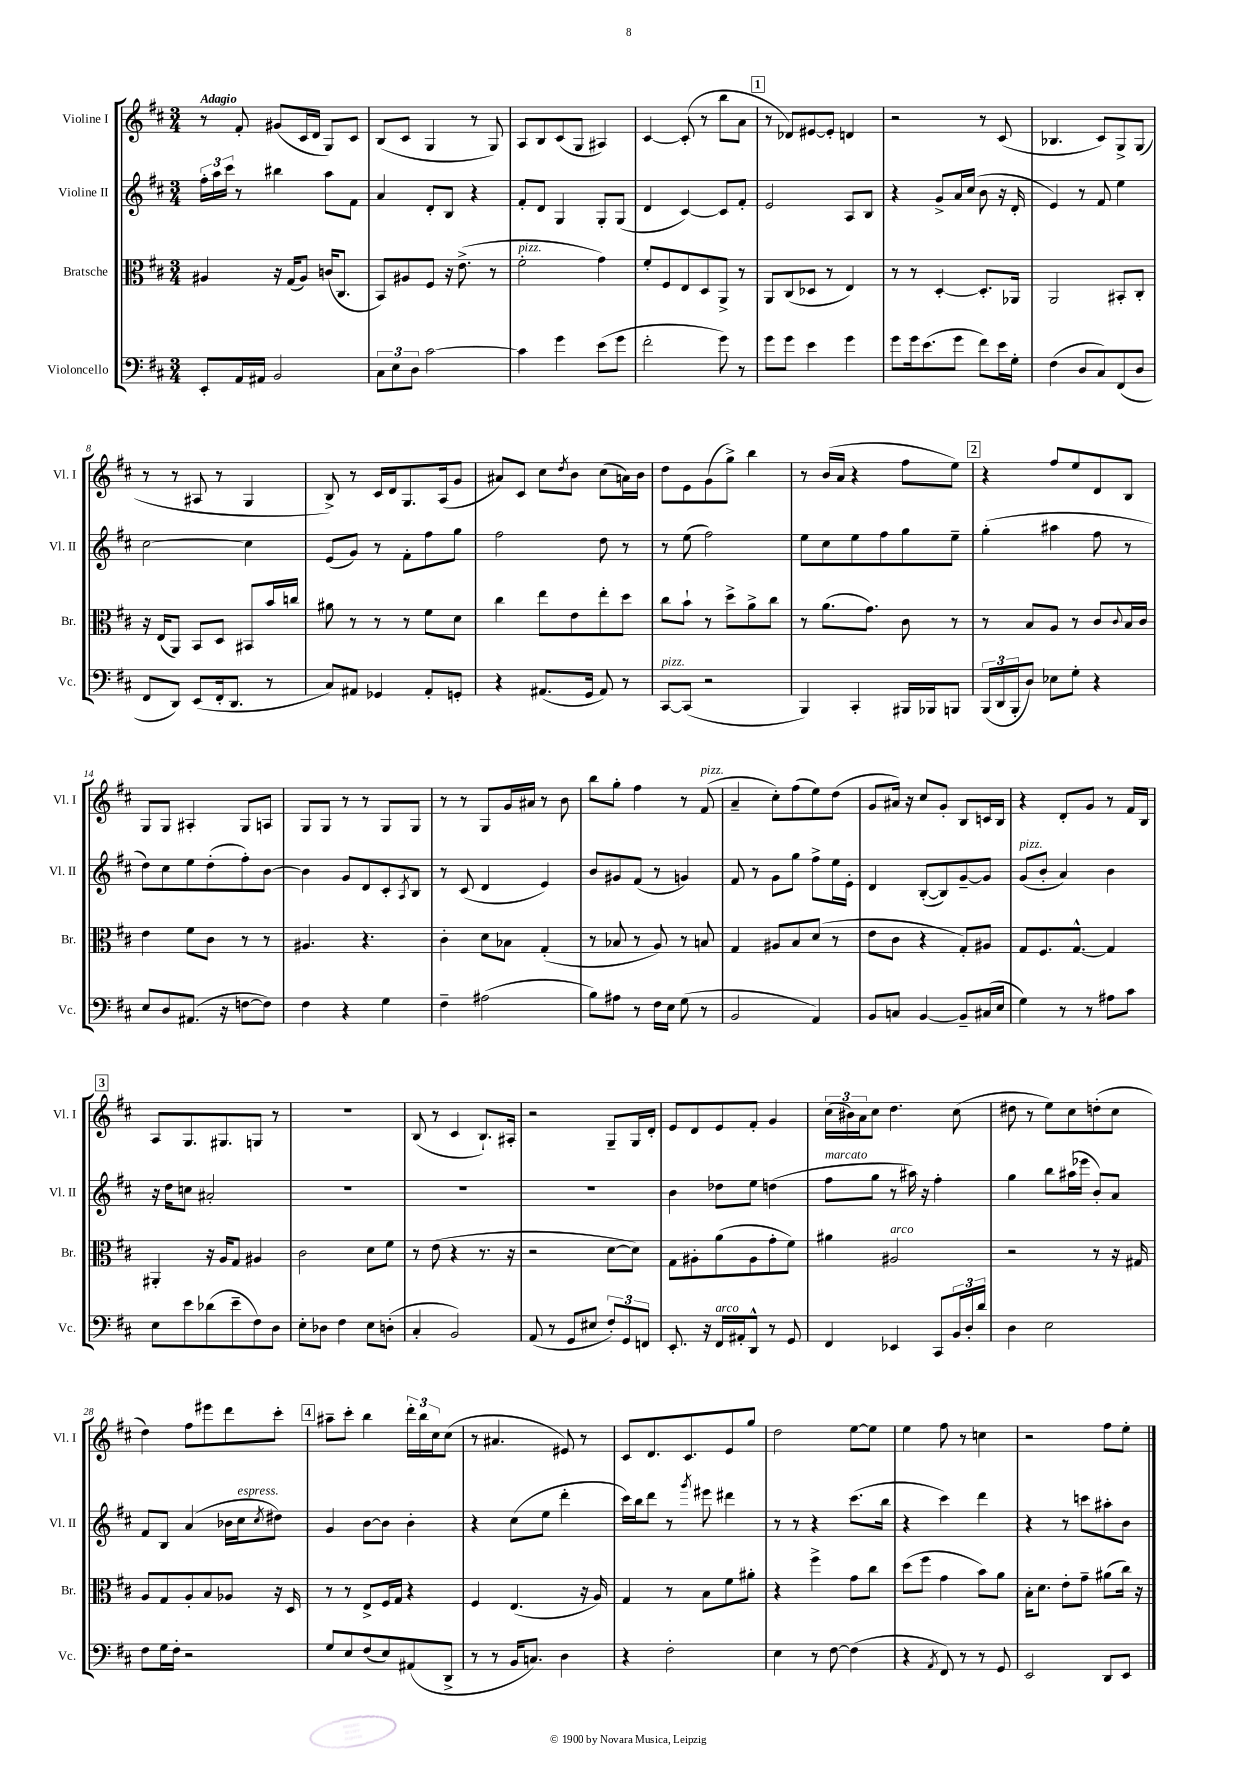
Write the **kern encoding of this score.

**kern	**kern	**kern	**kern
*part4	*part3	*part2	*part1
*staff4	*staff3	*staff2	*staff1
*I"Violoncello	*I"Bratsche	*I"Violine II	*I"Violine I
*I'Vc.	*I'Br.	*I'Vl. II	*I'Vl. I
*clefF4	*clefC3	*clefG2	*clefG2
*k[f#c#]	*k[f#c#]	*k[f#c#]	*k[f#c#]
*M3/4	*M3/4	*M3/4	*M3/4
=1	=1	=1	=1
!	!	!	!LO:TX:a:B:t=Adagio
8EE'/L	4A#X/	24ff#'\LL	8r
.	.	24aa\	.
.	.	24ccc#\JJ	.
16AA/L	.	8r	8f#'/
16AA#X/JJ	.	.	.
2BB/	16r	4bb#X\	(8g#X/L
.	(16G/KL	.	.
.	8A#/J)	.	16c#/L
.	.	.	16d/JJ
.	(16cn/KL	8aa\L	8G/L)
.	8.C#/J	.	.
.	.	8f#\J	8c#/J
=2	=2	=2	=2
12C#\L	8BB/L)	4a/	(8B/L
12E\	.	.	.
.	8A#X/	.	8c#/J
12D\J	.	.	.
[2c#\	8F#/J	8d'/L	4G/
.	16r	8B/J	.
.	(8.e^\	.	.
.	.	4r	8r
.	8r	.	8G/)
=3	=3	=3	=3
!	!LO:TX:a:i:t=pizz.	!	!
4c#\]	2f#'\	8f#'/L	8A/L
.	.	8d/J	8B/
4g\	.	4G/	(8c#/
.	.	.	8G/J
(8e\L	4g\)	8G'/L	4A#X/)
8g\J	.	(8G/J	.
=4	=4	=4	=4
2f#'\	8f#'/L	4d/	[4c#/
.	8F#/	.	.
.	8E/	[4c#/)	(8c#'/]
.	8D/	.	8r
8g\)	8AA^/J	8c#/L]	8bb\L
8r	8r	8f#'/J	8a\J
!!LO:REH:place=s1:t=1
=5	=5	=5	=5
8g\L	8AA/L	2e/	8r
8g\J	(8C#/	.	8d-X/L)
4e\	8D-X/J	.	[8e#X/
.	8r	.	8e#'/J]
4g\	4E/)	8A/L	4dn/
.	.	8B/J	.
=6	=6	=6	=6
8g\L	8r	4r	2r
16g\k	8r	.	.
(8.e\	.	.	.
.	[4D'/	8g^/L	.
8g\J	.	16a/L	.
.	.	(16cc#/JJ	.
8f#\L)	8.D'/L]	8b\	8r
16e\L	.	16r	(8c#/
16G'\JJ	16AA-X/Jk	16d'/	.
=7	=7	=7	=7
(4F#\	2AA/	4e/)	4.B-X/
8D/L	.	8r	.
8C#/)	.	8f#/	8c#/L)
(8FF#/	8BB#X'/L	4ee\	8G^/
8D/J	8C#'/J	.	(8G/J
!!LO:LB:g=z
=8	=8	=8	=8
8FF#/L	16r	[2cc#\	8r
.	(16E/KL	.	.
8DD/J)	8AA/J)	.	8r
(8EE/L	8BB/L	.	8A#X/
16FF#'/k	8D/J	.	8r
8.DD/J	.	.	.
.	8BB#X/L	4cc#\]	4G/
8r	16b/L	.	.
.	16ccn/JJ	.	.
=9	=9	=9	=9
8C#/L)	8a#X\	(8e/L	8B^/)
8AA#X/J	8r	8g/J)	8r
4GG-X/	8r	8r	16c#/LL
.	.	.	16d/J
.	8r	8f#'\L	8.G/
8AA#'/L	8f#\L	8ff#\	.
.	.	.	(16A/k
8GGn'/J	8d\J	8gg\J	8g/J
=10	=10	=10	=10
4r	4cc#\	2ff#\	8a#X/L)
.	.	.	8c#/J
(8.AA#X/L	8ee\L	.	8cc#\L
.	.	.	8qdd/
.	8e\	.	8b\J
16GG/Jk	.	.	.
8AA#/)	8ee'\	8dd\	(8cc#\L
8r	8dd\J	8r	16an\L)
.	.	.	16b\JJ
=11	=11	=11	=11
!LO:TX:a:i:t=pizz.	!	!	!
[8CC#/L	8cc#\L	8r	8dd\L
(8CC#/J]	8b`\J	(8ee\	8e\
2r	8r	2ff#\)	(8g\
.	8dd^\L	.	8gg^\J)
.	8a^\	.	4bb\
.	8cc#\J	.	.
=12	=12	=12	=12
4BBB/)	8r	8ee\L	8r
.	(8.a\L	8cc#\	(16b/LL
.	.	.	16a/JJ
4CC#'/	.	8ee\	4r
.	8.g\J)	.	.
.	.	8ff#\	.
16BBB#X/LL	8c#\	8gg\	8ff#\L
16BBB-X/J	.	.	.
8BBBn/J	8r	8ee~\J	8ee\J)
!!LO:REH:place=s1:t=2
=13	=13	=13	=13
(24BBB/LL	8r	(4gg'\	4r
24DD/	.	.	.
24BBB'/J	.	.	.
8D/J)	8B/L	.	.
8E-X\L	8A/J	4aa#X\	8ff#/L
8G'\J	8r	.	8ee/
4r	8c#/L	8ff#\	8d/
.	8qqc#/	.	.
.	16B/L	8r	8B/J
.	16c#/JJ	.	.
!!LO:LB:g=z
=14	=14	=14	=14
8E/L	4e\	8dd\L)	8G/L
8D/	.	8cc#\	8G/J
(8.AA#X/J	8f#\L	8ee\	4A#X'/
.	8c#\J	(8dd'\	.
16r	.	.	.
[8Fn\L	8r	8ff#'\)	8G/L
8F\J])	8r	[8b\J	8An/J
=15	=15	=15	=15
4F#\	4.A#X/	4b\]	8G/L
.	.	.	8G/J
4r	.	8g/L	8r
.	4.r	8d/	8r
4G\	.	8c#'/	8G/L
.	.	8qA/	.
.	.	8B/J	8G/J
=16	=16	=16	=16
4F#~\	4c#'\	8r	8r
.	.	(8c#/	8r
(2A#X\	8d\L	4d/	8G/L
.	8B-X\J	.	16g/L
.	.	.	16a#X/JJ
.	(4G'/	4e/)	8r
.	.	.	8b\
=17	=17	=17	=17
8B\L)	8r	8b/L	8bb\L
8A#X\J	8B-X/	8g#X/	8gg'\J
8r	8r	(8f#/J	4ff#\
16F#\LL	8A/)	8r	.
16E\JJ	.	.	.
(8G\	8r	4gn/)	8r
!	!	!	!LO:TX:a:i:t=pizz.
8r	8Bn/	.	(8f#/
=18	=18	=18	=18
2BB/	4G/	8f#/	4a~/
.	.	8r	.
.	8A#X/L	8g\L	8cc#'\L)
.	8B/	8gg\J	(8ff#\
4AA/)	(8d/J	8ff#^\L	8ee\)
.	8r	16ee\L	(8dd\J
.	.	16e'\JJ	.
=19	=19	=19	=19
8BB/L	8e\L	4d/	8g/L
8Cn/J	8c#\J	.	16a#X/Jk)
.	.	.	16r
[4BB/	4r	([8B'/L	8cc#/L
.	.	8B/])	8g'/J
8BB~/L]	8G'/L)	[8g~/	8B/L
(16C#X/L	8A#X/J	8g/J]	16cn/L
16E/JJ	.	.	16B/JJ
=20	=20	=20	=20
!	!	!LO:TX:a:i:t=pizz.	!
4G\)	8G/L	(8g/L	4r
.	8.F#/	8b'/J	.
8r	.	4a/)	8d'/L
.	[8.G^^/J	.	.
8r	.	.	8g/J
8A#X\L	4G/]	4b\	8r
8c#\J	.	.	16f#/LL
.	.	.	16B/JJ
!!LO:LB:g=z
!!LO:REH:place=s1:t=3
=21	=21	=21	=21
8E\L	4AA#X'/	16r	8A/L
.	.	16dd\KL	.
8e\	.	8ccn\J	8.G/
(8d-X\	16r	2a#X'/	.
.	16A/KL	.	8.G#X/
8e~\	8G/J	.	.
8F#\)	4A#X/	.	8Gn/J
8D\J	.	.	8r
=22	=22	=22	=22
8E'\L	2c#\	2.r	2.r
8D-X\J	.	.	.
4F#\	.	.	.
8E\L	8d\L	.	.
(8Dn'\J	8f#\J	.	.
=23	=23	=23	=23
4C#'/	8r	2.r	(8B/
.	(8e\	.	8r
2BB/)	4r	.	4c#/
.	8.r	.	8.B`/L)
.	16r	.	16A#X'/Jk
=24	=24	=24	=24
(8AA/	2r	2.r	2r
8r	.	.	.
8GG/L	.	.	.
8E#X/J	.	.	.
12F#'/L)	[8d\L	.	8G~/L
12GG/	.	.	.
.	8d\J])	.	16G/L
12FFn/J	.	.	.
.	.	.	16d'/JJ
=25	=25	=25	=25
8.EE'/	8G\L	4b\	8e/L
.	8A#X'\	.	8d/
16r	.	.	.
!LO:TX:a:i:t=arco	!	!	!
16FF#/LL	(8a\	8dd-X\L	8e/
16AA#X'/J	.	.	.
8DD^^/J	8A#\	8ee\J	8f#'/J
8r	8g'\	(4ddn\	4g/
8GG/	8f#\J)	.	.
=26	=26	=26	=26
!	!	!LO:TX:a:i:t=marcato	!
4FF#/	4a#X\	8ff#\L	(24cc#\LL
.	.	.	24b#X\)
.	.	.	24a\J
.	.	8gg\J	8cc#\J
!	!LO:TX:a:i:t=arco	!	!
4EE-X/	2A#X/	8r	4.dd\
.	.	16aa#X\)	.
.	.	16r	.
8CC#/L	.	4ff#'\	.
24BB/L	.	.	(8cc#\
24D'/	.	.	.
24d/JJ	.	.	.
=27	=27	=27	=27
4D\	2r	4gg\	8dd#X\
.	.	.	8r
2E\	.	8bb\L	8ee\L)
.	.	(16aa#X\L	8cc#\
.	.	16eee-X\JJ	.
.	8r	8b'/L)	(8ddn'\
.	16r	8a/J	8cc#\J
.	16G#X/	.	.
!!LO:LB:g=z
=28	=28	=28	=28
8F#\L	8A/L	8f#/L	4dd\)
16G\L	8G/	8B/J	.
16F#'\JJ	.	.	.
2r	8A'/	(4a/	8ff#\L
.	8B/	.	8eee#X\
.	8A-X/J	16b-X\LL	8ddd\
!	!	!LO:TX:a:i:t=espress.	!
.	.	16cc#\J	.
.	.	8qcc#/	.
.	16r	8dd#X\J)	8ccc#'\J
.	16D/	.	.
!!LO:REH:place=s1:t=4
=29	=29	=29	=29
8G/L	8r	4g/	8aa#X~\L
8E/	8r	.	8ccc#'\J
(8F#/	8E^/L	[8b\L	4bb\
8E/)	16F#/L	8b\J]	.
.	16G/JJ	.	.
(8AA#X/	4r	4b'\	24ddd'\LL
.	.	.	24bb\
.	.	.	24cc#\J
8DD^/J	.	.	(8cc#\J
=30	=30	=30	=30
8r	4F#/	4r	8r
8r	.	.	4.a#X/
16BB/KL	(4.E/	(8cc#\L	.
8.Cn/J)	.	.	.
.	.	8ee\J	.
4D\	.	4ddd'\	8e#X/)
.	16r	.	8r
.	16A/)	.	.
=31	=31	=31	=31
4r	4G/	16ccc#\LL)	8c#/L
.	.	16bb\J	.
.	.	8ddd\J	8.d/
2F#'\	8r	8r	.
.	.	.	8.c#/
.	.	8qggg/	.
.	8B\L	8eee#X\	.
.	8f#\	4ddd#X\	8e/
.	8a#X'\J	.	8gg/J
=32	=32	=32	=32
4E\	4r	8r	2dd\
.	.	8r	.
8r	4ff#^\	4r	.
[8F#\	.	.	.
(4F#\]	8g\L	(8.ccc#\L	[8ee\L
.	8cc#\J	.	8ee\J]
.	.	16bb\Jk	.
=33	=33	=33	=33
4r	(8dd\L	4r	4ee\
.	8ff#\J	.	.
8qAA/	.	.	.
8FF#/)	4g\	4ccc#\)	8ff#\
8r	.	.	8r
8r	8b\L)	4ddd\	4ccn\
8GG/	8a\J	.	.
=34	=34	=34	=34
2EE/	16B'\KL	4r	2r
.	8.d\J	.	.
.	8e'\L	8r	.
.	8g~\J	8cccn\L	.
8DD/L	(8a#X\L	8aa#X'\	8ff#\L
8EE/J	16cc#\Jk)	8b\J	8ee'\J
.	16r	.	.
==	==	==	==
*-	*-	*-	*-
